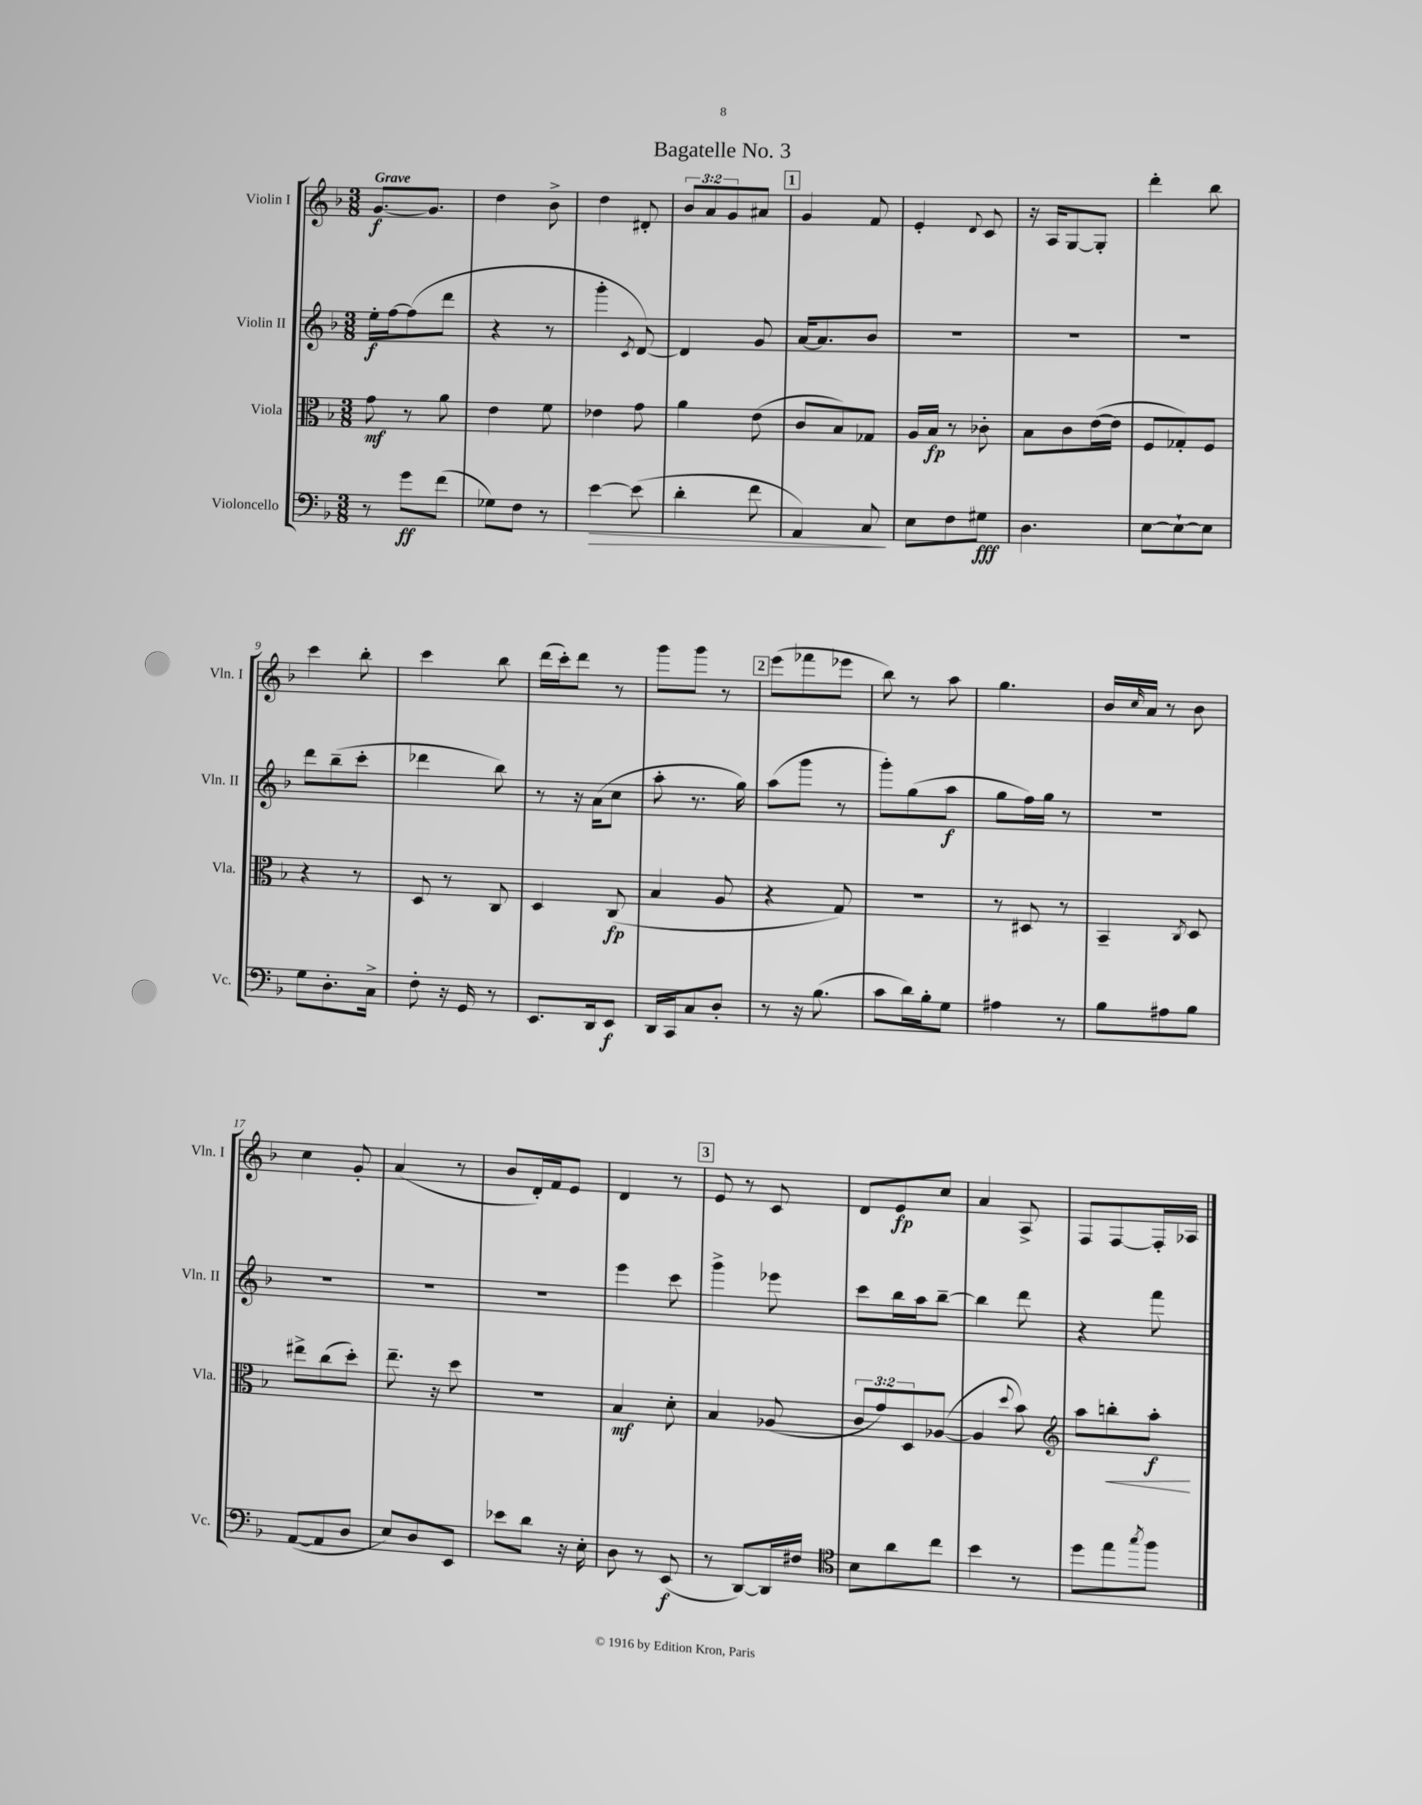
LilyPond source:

\header { title = "Bagatelle No. 3" }
<<
\new StaffGroup <<
\new Staff = "s0" \with { instrumentName = "Violin I" shortInstrumentName = "Vln. I" } {
    \clef treble \key f \major \numericTimeSignature \time 3/8 \override Staff.TupletNumber.text = #tuplet-number::calc-fraction-text \tempo "Grave"
    g'8.~\f g'8. |
    d''4 bes'8-> |
    d''4 dis'8-. |
    \tuplet 3/2 { bes'8 a'8 g'8 } ais'8 |
    \mark \markup { \box "1" } g'4 f'8 |
    e'4-. \appoggiatura { d'8 } c'8 |
    r16 a16 g8~ g8-. |
    d'''4-. bes''8 |
    c'''4 bes''8-. |
    c'''4 bes''8 |
    d'''16( c'''16-.) d'''8 r8 |
    g'''8 g'''8 r8 |
    \mark \markup { \box "2" } e'''8( fes'''8 ees'''8 |
    bes''8) r8 a''8 |
    g''4. |
    bes'16 \grace { c''16 } a'16 r8 bes'8 |
    c''4 g'8-. |
    a'4( r8 |
    bes'8 d'16-.) f'16 e'8 |
    d'4 r8 |
    \mark \markup { \box "3" } e'8 r8 c'8 |
    d'8 e'8\fp c''8 |
    a'4 a8-> |
    f8 f8~ f16-. aes16 \bar "|." |
}
\new Staff = "s1" \with { instrumentName = "Violin II" shortInstrumentName = "Vln. II" } {
    \clef treble \key f \major \numericTimeSignature \time 3/8
    e''16-.\f f''16~ f''8( d'''8 |
    r4 r8 |
    g'''4-. \acciaccatura { c'8 } d'8~) |
    d'4 g'8 |
    \mark \markup { \box "1" } a'16~ a'8. bes'8 |
    R4. |
    R4. |
    R4. |
    d'''8 bes''8--( c'''8-. |
    des'''4 bes''8) |
    r8 r16 a'16( c''8 |
    a''8-. r8. g''16) |
    \mark \markup { \box "2" } a''8( g'''8 r8 |
    g'''8-.) g''8( a''8\f |
    g''8 f''16) g''16 r8 |
    R4. |
    R4. |
    R4. |
    R4. |
    e'''4 c'''8 |
    \mark \markup { \box "3" } g'''4-> ees'''8 |
    c'''8 bes''16 a''16 bes''8~-- |
    bes''4 d'''8 |
    r4 f'''8 \bar "|." |
}
\new Staff = "s2" \with { instrumentName = "Viola" shortInstrumentName = "Vla." } {
    \clef alto \key f \major \numericTimeSignature \time 3/8 \override Staff.TupletNumber.text = #tuplet-number::calc-fraction-text
    g'8\mf r8 a'8 |
    e'4 f'8 |
    ees'4 g'8 |
    a'4 e'8( |
    \mark \markup { \box "1" } c'8 bes8) ges8 |
    a16 bes16\fp r8 ces'8-. |
    bes8 c'8 e'16~( e'16 |
    f8 ges8-.) f8 |
    r4 r8 |
    d8 r8 c8 |
    d4 c8\fp( |
    bes4 a8 |
    \mark \markup { \box "2" } r4 g8) |
    R4. |
    r8 dis8 r8 |
    bes,4-- \acciaccatura { c8 } d8 |
    eis''8-> c''8( d''8-.) |
    e''8.-- r16 d''8 |
    R4. |
    bes4\mf d'8-. |
    \mark \markup { \box "3" } bes4 aes8( |
    \tuplet 3/2 { c'8 g'8) d8 } aes8~( |
    aes4 \appoggiatura { d''8 } bes'8) |
    \clef treble a''8 b''8-.\< a''8-.\f\! \bar "|." |
}
\new Staff = "s3" \with { instrumentName = "Violoncello" shortInstrumentName = "Vc." } {
    \clef bass \key f \major \numericTimeSignature \time 3/8
    r8 g'8\ff f'8( |
    ges8) f8 r8 |
    e'4~\> e'8( |
    d'4-. f'8 |
    \mark \markup { \box "1" } a,4) c8\! |
    e8 f8 gis8\fff |
    d4. |
    e8~ e8~-! e8 |
    g8 d8.-. c16-> |
    f8-. r16 g,16 r8 |
    e,8. d,16 e,8\f |
    d,16 c,16 c8 d8-. |
    \mark \markup { \box "2" } r8 r16 bes8.( |
    c'8 d'16) bes16-. g8 |
    ais4 r8 |
    bes8 ais8 bes8 |
    a,8~( a,8 d8 |
    e8) d8 e,8 |
    ees'8 d'8 r16 e16-. |
    d8 r8 e,8\f( |
    \mark \markup { \box "3" } r8 d,8~) d,16 fis16 |
    \clef tenor bes8 a'8 c''8 |
    bes'4 r8 |
    d''8 e''8 \acciaccatura { g''8 } f''8 \bar "|." |
}
>>
>>
